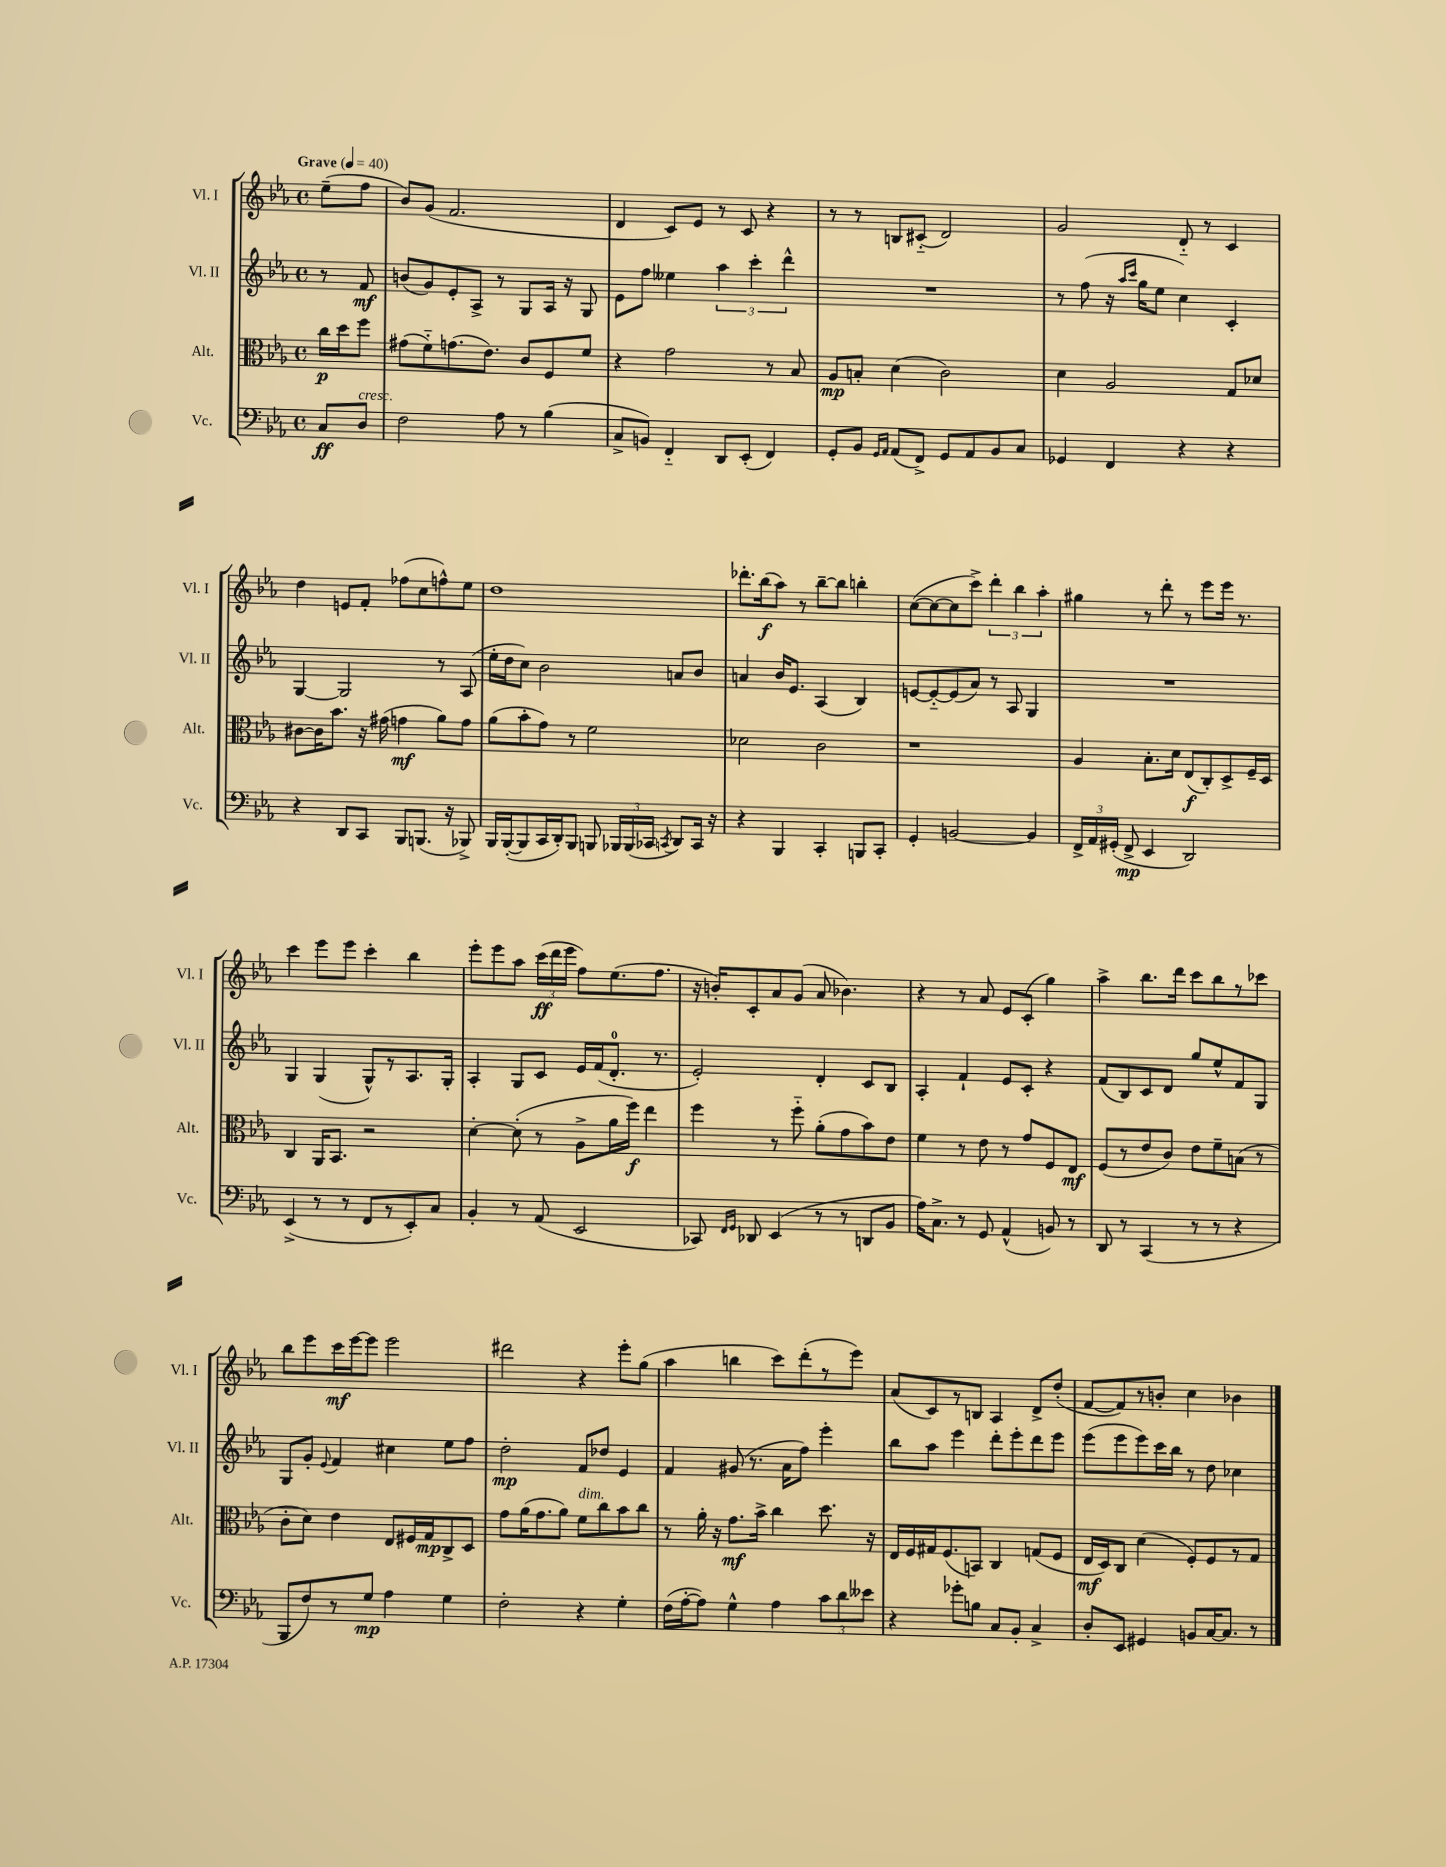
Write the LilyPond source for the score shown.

<<
\new StaffGroup <<
\new Staff = "s0" \with { instrumentName = "Vl. I" shortInstrumentName = "Vl. I" } {
    \clef treble \key ees \major \defaultTimeSignature \time 4/4 \partial 4 \tempo "Grave" 4 = 40
    \autoBeamOff ees''8[--( f''8] |
    bes'8[) g'8]( f'2. |
    d'4 c'8[) ees'8] r8 c'8 r4 |
    r8 r8 b8[ cis'8]-_( d'2) |
    g'2 d'8-_ r8 c'4 |
    d''4 e'8[ f'8]-. fes''8[( c''8 f''8-^) ees''8] |
    d''1 |
    des'''8.[-. bes''16\f( aes''8]) r8 bes''8[~-- bes''8] b''4-. |
    c''8[~( c''8~ c''8 c'''8]->) \tuplet 3/2 { d'''4-. bes''4 aes''4-. } |
    gis''4 r8 d'''8-. r8 ees'''8[ ees'''16] r8. |
    c'''4 ees'''8[ ees'''8] c'''4-. bes''4 |
    ees'''8[-. ees'''8 aes''8] \tuplet 3/2 { c'''16[\ff( d'''16 ees'''16] } f''8[) ees''8.( f''8.] |
    r16 b'16[-.) c'8-. aes'8 g'8]( aes'8 bes'4.) |
    r4 r8 aes'8 ees'8[ c'8]-.( g''4) |
    aes''4-> bes''8.[ d'''16] c'''8[ bes''8 r8 ces'''8] |
    bes''8[ ees'''8 c'''16\mf ees'''16~ ees'''8] ees'''2 |
    dis'''2 r4 ees'''8[-. g''8]( |
    aes''4 b''4 c'''8[) d'''8-.( r8 ees'''8]) |
    aes'8[( c'8) r8 b8] aes4 d'8[-> d''8]-.( |
    f'8[~ f'8) r8 b'8]-. c''4 bes'4 \bar "|." |
}
\new Staff = "s1" \with { instrumentName = "Vl. II" shortInstrumentName = "Vl. II" } {
    \clef treble \key ees \major \defaultTimeSignature \time 4/4 \partial 4
    \autoBeamOff r8 f'8\mf |
    b'8[( g'8) ees'8-. aes8]-> r8 g8[ aes16] r16 g8 |
    ees'8[ f''8] eeses''4 \tuplet 3/2 { aes''4 c'''4-. d'''4-^ } |
    R1 |
    r8 f''8( r16 \grace { aes''16[ c'''16] } g''16[ ees''8] c''4) c'4-. |
    g4~ g2 r8 aes8( |
    ees''16[-. d''16 c''8]) bes'2 a'8[ bes'8] |
    a'4 bes'16[ ees'8.] aes4( bes4) |
    e'8[~ e'8~-_ e'8( aes'8]) r8 aes8 g4 |
    R1 |
    g4 g4( g8[-^) r8 aes8. g16]-. |
    aes4-. g8[ c'8] ees'16[ f'16( d'8.]-0-. r8. |
    ees'2-.) d'4-. c'8[ bes8] |
    aes4-. f'4-! ees'8[ c'8]-. r4 |
    f'8[( bes8) c'8 d'8] g''8[ ees''8-^ f'8 g8] |
    g8[ g'8]-. \appoggiatura { ees'8 } f'4 cis''4 ees''8[ f''8] |
    d''2-.\mp f'8[ des''8] ees'4 |
    f'4 gis'8( r8. aes'16[ f''8]) ees'''4-. |
    bes''8[ aes''8] ees'''4 d'''8[-. ees'''8-. d'''8 ees'''8] |
    ees'''8[( ees'''8 ees'''8) c'''16 bes''16] r8 d''8 ces''4 \bar "|." |
}
\new Staff = "s2" \with { instrumentName = "Alt." shortInstrumentName = "Alt." } {
    \clef alto \key ees \major \defaultTimeSignature \time 4/4 \partial 4
    \autoBeamOff c''16[\p d''16 f''8] |
    gis'8[( f'8-_) g'8.( ees'8.]) c'8[ f8 f'8] |
    r4 g'2 r8 bes8 |
    aes8[\mp b8]-. d'4( c'2) |
    d'4 aes2 g8[ des'8] |
    cis'8[~ cis'16 bes'8.] r16 gis'16( g'4\mf aes'8[) g'8] |
    aes'8[( bes'8-. g'8]) r8 f'2 |
    des'2 c'2 |
    r1 |
    aes4 bes8.[-. d'16] ees8[\f( c8-.) d8-> f16-- d16] |
    c4 aes,16[ bes,8.] r2 |
    d'4~-. d'8-.( r8 aes8[-> aes'16 f''16]\f) ees''4 |
    f''4 r8 f''8-_ aes'8[-.( g'8 bes'8) ees'8] |
    f'4 r8 ees'8 r8 g'8[ f8 ees8]\mf |
    f8[( r8 ees'8 c'8]) ees'8[ f'8-- b8]( r8 |
    c'8[-. d'8]) ees'4 ees8[ fis16 g16\mp c8-> d8] |
    g'8[ aes'16( g'8. aes'8]) f'8[^\markup { \italic "dim." } c''8 bes'8 c''8] |
    r8 aes'16-. r16 g'8.[\mf bes'16]-> c''4 d''8. r16 |
    ees16[ f16 gis16 f8.( b,8]) c4 g8[( f8] |
    ees16[\mf d16) c8] d'4( f8[-.) f8 r8 g8] \bar "|." |
}
\new Staff = "s3" \with { instrumentName = "Vc." shortInstrumentName = "Vc." } {
    \clef bass \key ees \major \defaultTimeSignature \time 4/4 \partial 4
    \autoBeamOff c8[\ff d8]^\markup { \italic "cresc." } |
    f2 aes8 r8 bes4( |
    c8[-> b,8]) f,4-_ d,8[ ees,8]-.( f,4) |
    g,8[-. bes,8] \grace { g,16[ aes,16] } aes,8[( f,8]->) g,8[ aes,8 bes,8 c8] |
    ges,4 f,4 r4 r4 |
    r4 d,8[ c,8] bes,,8[ b,,8.]( r16 bes,,8->) |
    bes,,16[ bes,,16~-.( bes,,8 c,16 d,16-.) bes,,8] b,,8 \tuplet 3/2 { bes,,16[ bes,,16( ces,16] } \acciaccatura { c,8 } d,8[) c,16] r16 |
    r4 bes,,4 c,4-. b,,8[ c,8]-. |
    g,4-. b,2~ b,4 |
    \tuplet 3/2 { f,16[-> aes,16 gis,16]-.( } f,8->\mp ees,4 d,2) |
    ees,4->( r8 r8 f,8[ r8 ees,8-.) c8] |
    bes,4-. r8 aes,8( ees,2 |
    ces,8) \grace { f,16[ g,16] } des,8 ees,4( r8 r8 d,8[ bes,8] |
    aes16[) c8.]-> r8 g,8 aes,4-^( b,8) r8 |
    d,8 r8 c,4( r8 r8 r4 |
    bes,,8[ f8) r8 g8]\mp aes4 g4 |
    f2-. r4 g4-. |
    f16[( aes16~-. aes8]) g4-^ aes4 \tuplet 3/2 { c'8[ d'8 eeses'8] } |
    r4 ges'8[-. b8] c8[ bes,8]-. c4-> |
    d8[-. ees,8] gis,4 b,8[ c16~ c8.] r8 \bar "|." |
}
>>
>>
\layout { \context { \Score \remove "Bar_number_engraver" } }
